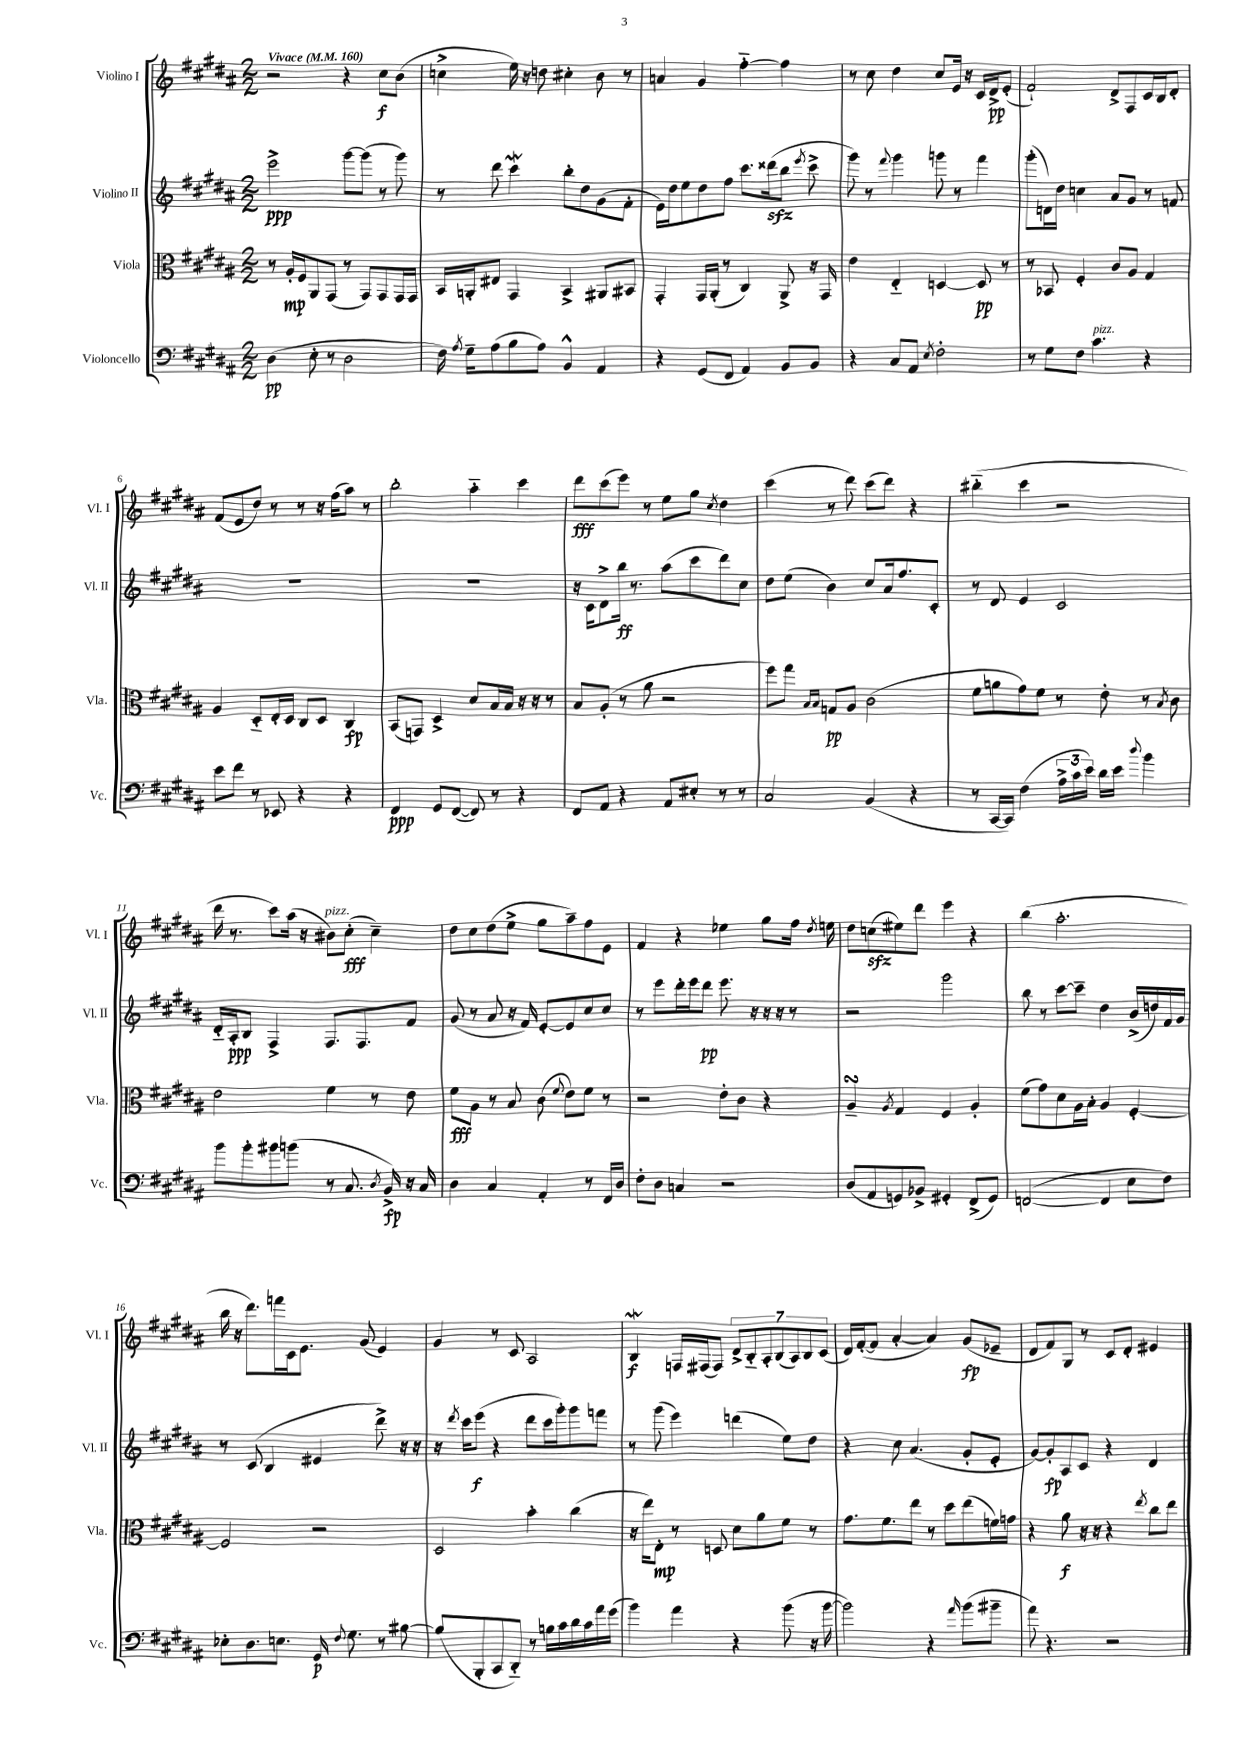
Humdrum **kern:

**kern	**dynam	**kern	**dynam	**kern	**dynam	**kern	**dynam
*part4	*part4	*part3	*part3	*part2	*part2	*part1	*part1
*staff4	*staff4	*staff3	*staff3	*staff2	*staff2	*staff1	*staff1
*I"Violoncello	*	*I"Viola	*	*I"Violino II	*	*I"Violino I	*
*I'Vc.	*	*I'Vla.	*	*I'Vl. II	*	*I'Vl. I	*
*clefF4	*	*clefC3	*	*clefG2	*	*clefG2	*
*k[f#c#g#d#a#]	*	*k[f#c#g#d#a#]	*	*k[f#c#g#d#a#]	*	*k[f#c#g#d#a#]	*
*M2/2	*	*M2/2	*	*M2/2	*	*M2/2	*
*MM160	*	*MM160	*	*MM160	*	*MM160	*
=1	=1	=1	=1	=1	=1	=1	=1
!	!	!	!	!	!	!LO:TX:a:B:t=Vivace	!
(4D#\	pp	8r	.	2eee^\	ppp	2r	.
.	.	16A#'/LL	mp	.	.	.	.
.	.	16F#/J	.	.	.	.	.
8E'\	.	8AA#/	.	.	.	.	.
8r	.	(8GG#/J	.	.	.	.	.
2D#\	.	8r	.	[8ggg#\L	.	4r	.
.	.	8GG#/L)	.	(8ggg#\J]	.	.	.
.	.	8GG#/	.	8r	.	8cc#\L	f
.	.	16GG#/L	.	8ggg#\)	.	(8b\J	.
.	.	16GG#/JJ	.	.	.	.	.
=2	=2	=2	=2	=2	=2	=2	=2
16F#\)	.	16BB/LL	.	8r	.	4ccn^\	.
8qA#/	.	.	.	.	.	.	.
16G#~\KL	.	16AAn'/J	.	.	.	.	.
(8A#\	.	8E#X/J	.	8ddd#\	.	.	.
8B\	.	4GG#/	.	4ccc#W\	.	16ee\)	.
.	.	.	.	.	.	16r	.
8A#\J)	.	.	.	.	.	8ddn\	.
4BB^^/	.	4BB^/	.	8bb'\L	.	4cc#X'\	.
.	.	.	.	8dd#\	.	.	.
4AA#/	.	8AA#X/L	.	(8g#\	.	8b\	.
.	.	8BB#X/J	.	8f#'\J	.	8r	.
=3	=3	=3	=3	=3	=3	=3	=3
4r	.	4GG#'/	.	16e\LL)	.	4an/	.
.	.	.	.	16dd#\J	.	.	.
.	.	.	.	8ee\	.	.	.
(8GG#/L	.	16GG#/LL	.	8dd#\	.	4g#/	.
.	.	(16AA#'/JJ	.	.	.	.	.
8FF#/J	.	8r	.	8ff#\J	.	.	.
4AA#/)	.	4C#/)	.	8.ccc#\L	.	[4ff#\	.
.	.	.	.	(16ddd##Xzz\k	.	.	.
8BB/L	.	8AA#^/	.	8bb\J	.	4ff#\]	.
.	.	.	.	8qeee/	.	.	.
8BB/J	.	16r	.	8ccc#^\	.	.	.
.	.	16GG#/	.	.	.	.	.
=4	=4	=4	=4	=4	=4	=4	=4
4r	.	4e\	.	8ggg#\)	.	8r	.
.	.	.	.	8r	.	8cc#\	.
.	.	.	.	8qqfff#/	.	.	.
8C#/L	.	4E/	.	4ggg#\	.	4dd#\	.
8AA#/J	.	.	.	.	.	.	.
8qE/	.	.	.	.	.	.	.
2F#'\	.	[4Dn/	.	8gggn\	.	8cc#/L	.
.	.	.	.	8r	.	16e/Jk	.
.	.	.	.	.	.	16r	.
.	.	8D/]	pp	4fff#\	.	16c#/LL	.
.	.	.	.	.	.	16d#^/J	pp
.	.	8r	.	.	.	(8e'/J	.
=5	=5	=5	=5	=5	=5	=5	=5
8r	.	8r	.	(8ggg#'\L	.	2f#`/)	.
8G#\L	.	8BB-X/	.	16dn\L)	.	.	.
.	.	.	.	16dd#\JJ	.	.	.
8F#\J	.	4F#'/	.	4ccn\	.	.	.
!LO:TX:a:i:t=pizz.	!	!	!	!	!	!	!
4.c#\	.	.	.	.	.	.	.
.	.	8c#/L	.	8a#/L	.	8d#^/L	.
.	.	8A#/J	.	8g#/J	.	8F#/	.
4r	.	4G#/	.	8r	.	16c#/L	.
.	.	.	.	.	.	16B/J	.
.	.	.	.	8fn/	.	8d#'/J	.
!!LO:LB:g=z
=6	=6	=6	=6	=6	=6	=6	=6
8e\L	.	4A#/	.	1r	.	(8f#/L	.
8f#\J	.	.	.	.	.	8e/	.
8r	.	8D#/L	.	.	.	8dd#/J)	.
8EE-X/	.	16E'/L	.	.	.	8r	.
.	.	16D#/JJ	.	.	.	.	.
4r	.	8C#/L	.	.	.	8r	.
.	.	8D#/J	.	.	.	16r	.
.	.	.	.	.	.	(16ff#\KL	.
4r	.	4C#/	fp	.	.	8aa#\J)	.
.	.	.	.	.	.	8r	.
=7	=7	=7	=7	=7	=7	=7	=7
4FF#/	ppp	(8BB/L	.	1r	.	2bb'\	.
.	.	8GGn/J)	.	.	.	.	.
8GG#/L	.	4D#^/	.	.	.	.	.
([8FF#/J	.	.	.	.	.	.	.
8FF#/])	.	8d#/L	.	.	.	4aa#\	.
8r	.	16B/L	.	.	.	.	.
.	.	16B/JJ	.	.	.	.	.
4r	.	16r	.	.	.	4ccc#\	.
.	.	16r	.	.	.	.	.
.	.	8r	.	.	.	.	.
=8	=8	=8	=8	=8	=8	=8	=8
8FF#/L	.	8B/L	.	16r	.	8ddd#\L	fff
.	.	.	.	16c#\KL	.	.	.
8AA#/J	.	(8A#'/J	.	8d#^\	.	(8ccc#\	.
4r	.	8r	.	16bb\Jk	ff	8eee\J)	.
.	.	.	.	8.r	.	.	.
.	.	8a#\	.	.	.	8r	.
8AA#/L	.	2r	.	(8aa#\L	.	8ee\L	.
8E#X'/J	.	.	.	8ccc#\	.	8gg#\J	.
.	.	.	.	.	.	8qcc#/	.
8r	.	.	.	8ddd#\)	.	4dd#\	.
8r	.	.	.	8cc#\J	.	.	.
=9	=9	=9	=9	=9	=9	=9	=9
2C#/	.	8ff#\L)	.	8dd#\L	.	(4ccc#\	.
.	.	8gg#\J	.	(8ee\J	.	.	.
.	.	16qqB/LL	.	.	.	.	.
.	.	16qqB/JJ	.	.	.	.	.
.	.	8Gn/L	pp	4b\)	.	8r	.
.	.	8A#/J	.	.	.	8ddd#\)	.
(4BB/	.	(2c#\	.	8cc#/L	.	(8ccc#\L	.
.	.	.	.	16a#/k	.	8ddd#\J)	.
.	.	.	.	8.ff#/	.	.	.
4r	.	.	.	.	.	4r	.
.	.	.	.	8c#'/J	.	.	.
=10	=10	=10	=10	=10	=10	=10	=10
8r	.	8f#\L	.	8r	.	(4bb#X\	.
[16CC#/LL	.	8an\	.	8d#/	.	.	.
16CC#/JJ])	.	.	.	.	.	.	.
(4F#\	.	8g#\)	.	4e/	.	4ccc#\	.
.	.	8f#\J	.	.	.	.	.
24A#^\LL	.	8r	.	2c#/	.	2r	.
24c#\	.	.	.	.	.	.	.
24e\JJ)	.	.	.	.	.	.	.
16d#\LL	.	8e'\	.	.	.	.	.
16e\JJ	.	.	.	.	.	.	.
8qqdd#/	.	.	.	.	.	.	.
4b\	.	8r	.	.	.	.	.
.	.	8qB/	.	.	.	.	.
.	.	8c#\	.	.	.	.	.
!!LO:LB:g=z
=11	=11	=11	=11	=11	=11	=11	=11
8b\L	.	2e\	.	16d#/LL	.	16ddd#\	.
.	.	.	.	16A#'/J	ppp	8.r	.
8b'\	.	.	.	8B/J	.	.	.
8b#X\	.	.	.	4F#^/	.	8ccc#\L)	.
(8bn\J	.	.	.	.	.	(16aa#\Jk	.
.	.	.	.	.	.	16r	.
!	!	!	!	!	!	!LO:TX:a:i:t=pizz.	!
8r	.	4f#\	.	8.F#/L	.	8b#X\L)	.
8.C#/	.	.	.	.	.	(8cc#'\J	fff
.	.	.	.	8.F#/	.	.	.
.	.	8r	.	.	.	4cc#~\)	.
8qD#/	.	.	.	.	.	.	.
16BB^/)	fp	.	.	.	.	.	.
16r	.	8e\	.	8f#/J	.	.	.
16C#/	.	.	.	.	.	.	.
=12	=12	=12	=12	=12	=12	=12	=12
4D#\	.	8f#\L	fff	(8g#/	.	8dd#\L	.
.	.	8A#\J	.	8r	.	8cc#\	.
4C#/	.	8r	.	8a#/	.	(8dd#\	.
.	.	8B/	.	16r	.	8ee^\J	.
.	.	.	.	16f#/)	.	.	.
4AA#'/	.	(8c#\	.	[8e'/L	.	8gg#\L	.
.	.	8qqf#/	.	.	.	.	.
.	.	8e\L)	.	8e/]	.	8aa#~\)	.
8r	.	8f#\J	.	8cc#/	.	8ff#\	.
16FF#/LL	.	8r	.	8cc#/J	.	8e\J	.
16D#/JJ	.	.	.	.	.	.	.
=13	=13	=13	=13	=13	=13	=13	=13
8F#'\L	.	2r	.	8r	.	4f#/	.
8D#\J	.	.	.	8eee\L	.	.	.
4Cn/	.	.	.	16ddd#'\L	.	4r	.
.	.	.	.	16eee\J	.	.	.
.	.	.	.	8ddd#\J	pp	.	.
2r	.	8e'\L	.	8.eee\	.	4ee-X\	.
.	.	8c#\J	.	.	.	.	.
.	.	.	.	16r	.	.	.
.	.	4r	.	16r	.	8gg#\L	.
.	.	.	.	16r	.	.	.
.	.	.	.	8r	.	16ff#\Jk	.
.	.	.	.	.	.	8qdd#/	.
.	.	.	.	.	.	16een\	.
=14	=14	=14	=14	=14	=14	=14	=14
(8D#/L	.	4A#sSsS~/	.	2r	.	8dd#\L	.
8AA#/	.	.	.	.	.	(8ccnzz\	.
.	.	8qA#/	.	.	.	.	.
8GGn/)	.	4G#/	.	.	.	8ee#X\)	.
8BB-X^/J	.	.	.	.	.	8ddd#\J	.
4GG#X'/	.	4F#/	.	2ggg#\	.	4eee\	.
(8FF#^/L	.	4A#'/	.	.	.	4r	.
8GG#/J)	.	.	.	.	.	.	.
=15	=15	=15	=15	=15	=15	=15	=15
([2FFn/	.	(8f#\L	.	8bb\	.	(4bb\	.
.	.	8g#\)	.	8r	.	.	.
.	.	8d#\	.	[8ccc#\L	.	2.aa#'\	.
.	.	16A#\L	.	8ccc#~\J]	.	.	.
.	.	16B'\JJ	.	.	.	.	.
4FF/]	.	4A#/	.	4dd#\	.	.	.
8E\L	.	[4F#'/	.	(16b^/LL	.	.	.
.	.	.	.	16ddn/)	.	.	.
8F#\J)	.	.	.	16f#/	.	.	.
.	.	.	.	16g#/JJ	.	.	.
!!LO:LB:g=z
=16	=16	=16	=16	=16	=16	=16	=16
8E-X'\L	.	2F#/]	.	8r	.	16bb\	.
.	.	.	.	.	.	16r	.
8.D#\	.	.	.	(8c#/	.	8.ddd#\L)	.
.	.	.	.	4B/	.	.	.
8.En\J	.	.	.	.	.	16fffn\L	.
.	.	.	.	.	.	16c#\J	.
.	.	.	.	.	.	8.e\J	.
16GG#/	p	2r	.	4e#X/	.	.	.
8qqF#/	.	.	.	.	.	.	.
8.G#\	.	.	.	.	.	.	.
.	.	.	.	.	.	(8g#/	.
8r	.	.	.	8ddd#^\)	.	4e/)	.
[8B#X\	.	.	.	16r	.	.	.
.	.	.	.	16r	.	.	.
=17	=17	=17	=17	=17	=17	=17	=17
(8B#/L]	.	2D#/	.	16r	.	4g#/	.
.	.	.	.	8qddd#/	.	.	.
.	.	.	.	16ccc#\KL	.	.	.
8BBB'/	.	.	.	(8eee\J	f	.	.
8CC#/	.	.	.	4r	.	8r	.
8DD#/J)	.	.	.	.	.	8c#/	.
8r	.	4b'\	.	8ddd#\L	.	2A#/	.
16Bn\LL	.	.	.	16ccc#\L	.	.	.
16c#\	.	.	.	16ggg#'\J)	.	.	.
16d#\	.	(4cc#\	.	8ggg#\	.	.	.
16c#\	.	.	.	.	.	.	.
16a#\	.	.	.	8fffn\J	.	.	.
(16g#\JJ	.	.	.	.	.	.	.
=18	=18	=18	=18	=18	=18	=18	=18
4b\)	.	16r	.	8r	.	4Bw/	f
.	.	16ee\KL)	.	.	.	.	.
.	.	8E'\J	mp	(8ggg#\	.	.	.
4a#\	.	8r	.	4eee\)	.	16Fn/LL	.
.	.	.	.	.	.	(16F#X/J	.
.	.	8Dn/	.	.	.	8F#/J)	.
4r	.	8d#\L	.	(4dddn\	.	14d#^/L	.
.	.	.	.	.	.	14B/	.
.	.	8a#\	.	.	.	.	.
.	.	.	.	.	.	14A#'/	.
.	.	.	.	.	.	(14B/	.
(8b\	.	8f#\J	.	8ee\L)	.	.	.
.	.	.	.	.	.	14A#/)	.
.	.	.	.	.	.	14B/	.
16r	.	8r	.	8dd#\J	.	.	.
.	.	.	.	.	.	(14c#/J	.
[16b\	.	.	.	.	.	.	.
=19	=19	=19	=19	=19	=19	=19	=19
2b\])	.	8.g#\L	.	4r	.	16d#/LL)	.
.	.	.	.	.	.	([16f#'/J	.
.	.	.	.	.	.	8f#/J]	.
.	.	8.f#\	.	.	.	.	.
.	.	.	.	8cc#\	.	[4a#'/	.
.	.	8ee\J	.	(4.a#/	.	.	.
4r	.	8r	.	.	.	4a#/])	.
.	.	8dd#\L	.	.	.	.	.
16qqa#/	.	.	.	.	.	.	.
(8b\L	.	(8ee\	.	8g#'/L	.	(8g#/L	fp
8b#X~\J	.	16fn\L)	.	8e'/J	.	8e-X~/J	.
.	.	16gn\JJ	.	.	.	.	.
=20	=20	=20	=20	=20	=20	=20	=20
8a#\)	.	4r	.	[8g#/L)	.	8d#/L	.
4.r	.	.	.	8g#'/]	fp	8f#/)	.
.	.	8a#\	f	8A#/	.	8G#/J	.
.	.	16r	.	8c#/J	.	8r	.
.	.	16r	.	.	.	.	.
2r	.	4r	.	4r	.	8c#/L	.
.	.	.	.	.	.	8d#'/J	.
.	.	8qee/	.	.	.	.	.
.	.	8cc#\L	.	4d#/	.	4e#X/	.
.	.	8ee\J	.	.	.	.	.
==	==	==	==	==	==	==	==
*-	*-	*-	*-	*-	*-	*-	*-
